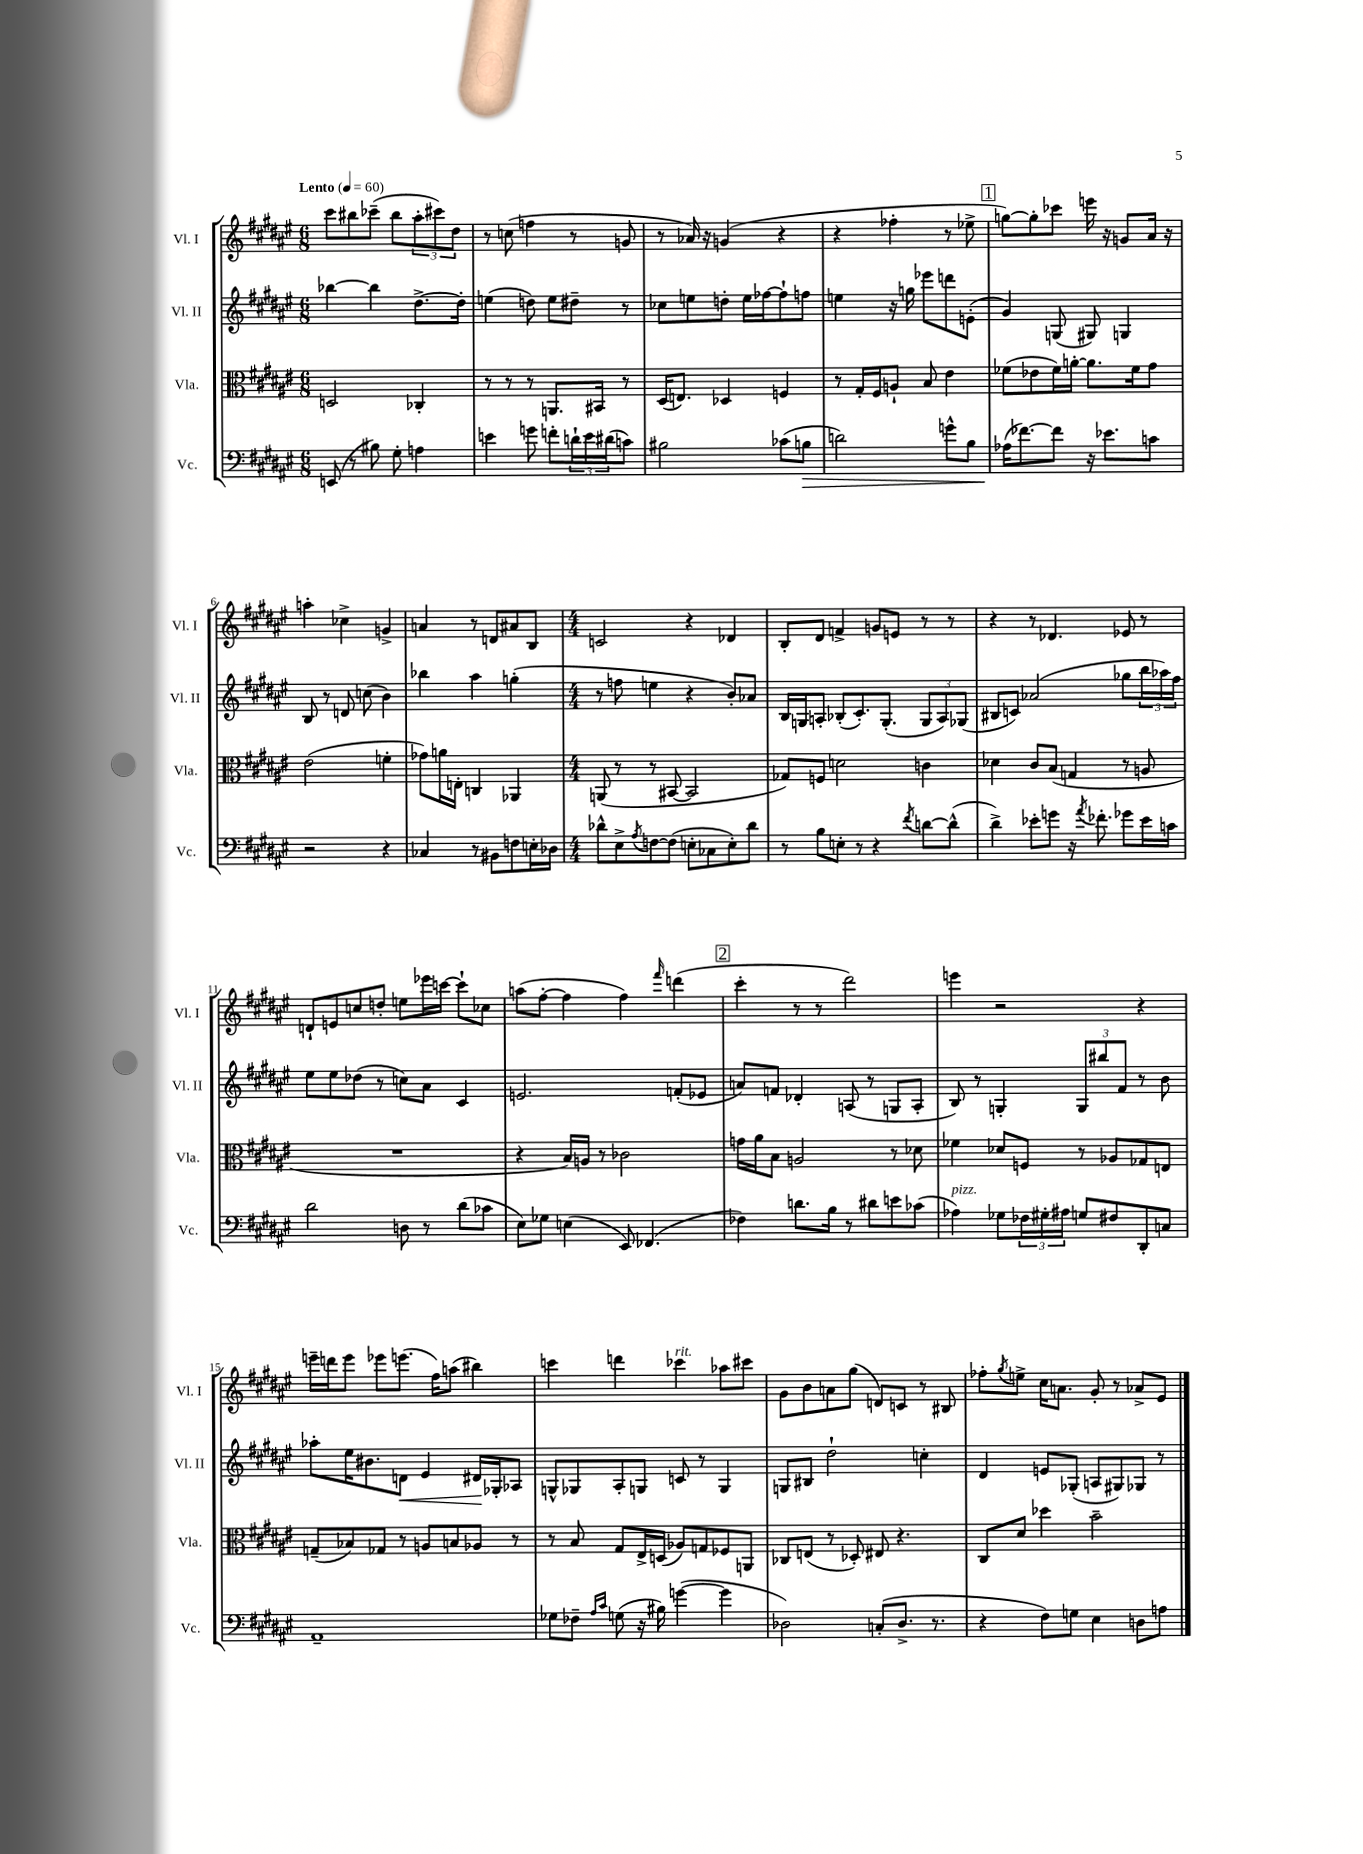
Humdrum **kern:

**kern	**kern	**kern	**kern
*staff4	*staff3	*staff2	*staff1
*clefF4	*clefC3	*clefG2	*clefG2
*k[f#c#g#d#a#e#]	*k[f#c#g#d#a#e#]	*k[f#c#g#d#a#e#]	*k[f#c#g#d#a#e#]
*M6/8	*M6/8	*M6/8	*M6/8
*MM60	*MM60	*MM60	*MM60
(8EE	2D	[4bb-	8ccc#
8r	.	.	8bb#
8B#)	.	4bb-]	(8ccc-~
8G#'	.	.	8bb#
4A	4C-'	[8.dd#^	12aa#'
.	.	.	12ccc#)
.	.	.	12dd#
.	.	16dd#']	.
=	=	=	=
4e	8r	(4ee	8r
.	8r	.	(8cc
8g	8r	8dd)	4ff
8f'	8.AA	8ee	.
24d`	.	8dd#~	8r
24e	.	.	.
.	16BB#	.	.
(24d#	.	.	.
8c)	8r	8r	8g
=	=	=	=
2B#	(16D#	8cc-	8r
.	8.E)	.	.
.	.	8ee	16a-)
.	.	.	16r
.	4D-	8dd'	(4g
.	.	16ee	.
.	.	[16ff-	.
(8c-	4F	8ff-`]	4r
8B	.	8ff	.
=	=	=	=
2d)	8r	4ee	4r
.	16G#'	.	.
.	16F#	.	.
.	8A`	16r	4ff-'
.	.	16gg	.
.	8B	8eee-	.
8g^^	4e#	8ddd	8r
8B	.	(8e'	8ee-^
=	=	=	=
(16A-	(8f-	4g#)	[8gg)
[8.f-)	.	.	.
.	8e-	.	8gg']
8f-]	16f-)	(8G	8ccc-
.	[16a'	.	.
16r	8.a]	8G#)	16eee
8.e-	.	.	16r
.	.	4G	8g
.	16f-	.	.
8c	8g#	.	16a#
.	.	.	16r
=	=	=	=
2r	(2e#	8B	4aa'
.	.	8r	.
.	.	8d	4cc-^
.	.	(8cc	.
4r	4f'	4b)	4g^
=	=	=	=
4C-	8g-)	4bb-	4a
.	16a	.	.
.	16E'	.	.
8r	4C	4aa#	8r
8BB#	.	.	8d
8F	4AA-	(4gg'	8a#
16E'	.	.	8B
16D-	.	.	.
=	=	=	=
*M4/4	*M4/4	*M4/4	*M4/4
8d-^^	(8AA	8r	2c
8E#^	8r	8ff	.
8qA#	.	.	.
[8F	8r	4ee	.
(8F]	[8BB#	.	.
8E'	2BB#]	4r	4r
8C-	.	.	.
8E')	.	8b')	4d-
8d-	.	8a-	.
=	=	=	=
8r	8G-)	16B	8B'
.	.	16G	.
8B	8F	8A'	8d#
8E'	2d	(8B-'	4f^
8r	.	8.c#')	.
4r	.	.	8g
.	.	(8.G'	.
.	.	.	8e
8qf#	.	.	.
[8d	4c	12G	8r
.	.	12A)	.
(8d^^]	.	.	8r
.	.	(12G-	.
=	=	=	=
4d#^)	4d-	8B#	4r
.	.	8c)	.
8e-'	8c#	(2a-	8r
8g	(8B	.	4.d-
16r	4G	.	.
8qa#	.	.	.
8.f-'	.	.	.
8g-	8r	8gg-	8e-
16e-	8A	24bb	8r
.	.	24aa-)	.
16c	.	.	.
.	.	24ff#	.
=	=	=	=
2d#	1r	8ee#	8d`
.	.	8ee#	8e
.	.	(8dd-	8cc
.	.	8r	8dd'
8D	.	8cc)	8ee
8r	.	8a#	16eee-
.	.	.	[16ccc
(8d#	.	4c#	8ccc`]
8c-	.	.	8cc-
=	=	=	=
8E#)	4r	2.e	(8aa
8G-	.	.	[8ff#'
(4E	16B)	.	4ff#]
.	16A	.	.
.	8r	.	.
8EE#)	2c-	.	4ff#)
(4.FF-	.	.	.
.	.	.	16qqfff#
.	.	(8f'	(4ddd
.	.	8e-	.
=	=	=	=
4F-)	16g	8a)	4ccc#'
.	16a#	.	.
.	8B	8f	.
8.d	2A	4d-'	8r
.	.	.	8r
16B	.	.	.
8r	.	(8A	2ddd#)
8d#	.	8r	.
8e	8r	8G	.
(8c-	8d-	8A'	.
=	=	=	=
4A-)	4f-	8B)	4eee
.	.	8r	.
8G-	8d-	4G'	2r
24F-	8F	.	.
24G#'	.	.	.
24A#	.	.	.
8G	8r	12G	.
.	.	12bb#	.
8F#	8A-	.	.
.	.	12f#	.
8DD#'	8G-	8r	4r
8C	8E	8b	.
=	=	=	=
1AA#~	(8G~	8aa-'	16eee~
.	.	.	16ddd
.	8B-)	16ee#	8eee
.	.	8.b#	.
.	8G-	.	8eee-
.	8r	8d	(8.eee
.	8A	4e#	.
.	.	.	16ff#)
.	8B	.	(8aa
.	8A-	16d#	4bb#)
.	.	16G-'	.
.	8r	8A-	.
=	=	=	=
8G-	8r	8G^^	4ccc
8F-~	8B	8G-	.
16qqA#	.	.	.
16qqc#	.	.	.
(8G	8G#	8A#'	4ddd
16r	16E#^	8G	.
16B#)	(16D	.	.
([4g	8A-)	8c	4ccc-
.	8G	8r	.
4g]	8F-	4G	8aa-
.	8AA	.	8ccc#
=	=	=	=
2D-)	8C-	8G	8g#
.	(8E	8B#	8b
.	8r	2dd#`	8a
.	8D-')	.	(8gg#
(8C'	8E#	.	8d)
8.D-^	4.r	.	8c
.	.	4cc'	8r
8.r	.	.	.
.	.	.	8B#
=	=	=	=
4r	8C#	4d#	8ff-'
.	.	.	8qgg#
.	8d#	.	8ee^
8F#)	4dd-	8e	16cc#
.	.	.	8.a
8G	.	(8G-'	.
4E#	2b~	8A	8g#'
.	.	8G#)	8r
8D	.	8G-	8a-^
8A	.	8r	8e#
==	==	==	==
*-	*-	*-	*-
